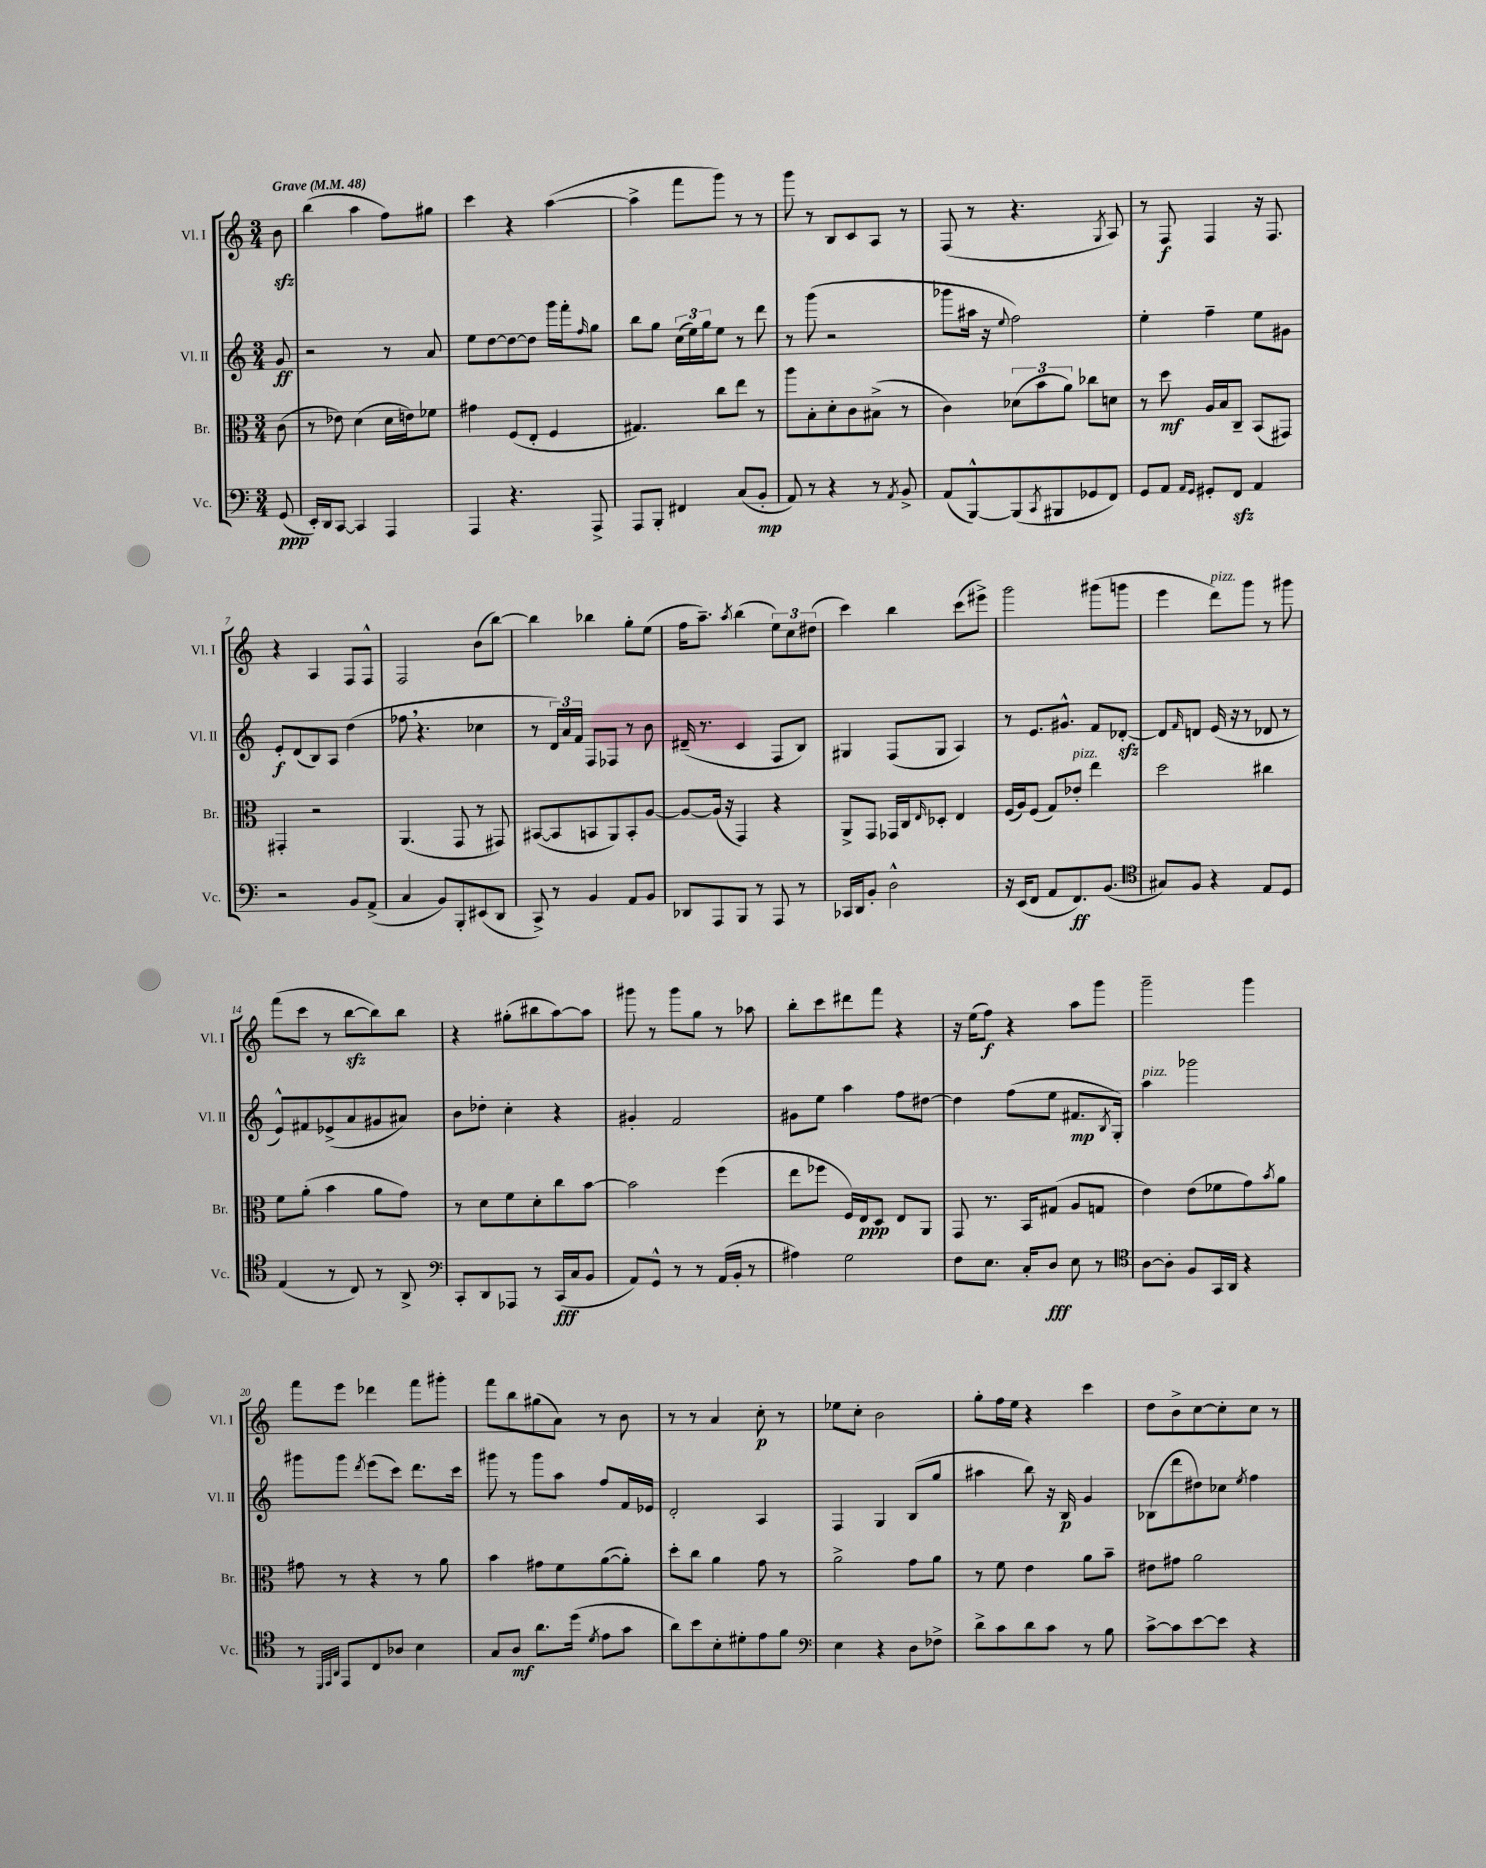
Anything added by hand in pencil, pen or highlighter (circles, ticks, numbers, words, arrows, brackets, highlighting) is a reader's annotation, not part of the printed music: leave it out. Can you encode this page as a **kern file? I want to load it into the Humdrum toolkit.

**kern	**kern	**kern	**kern
*staff4	*staff3	*staff2	*staff1
*clefF4	*clefC3	*clefG2	*clefG2
*k[]	*k[]	*k[]	*k[]
*M3/4	*M3/4	*M3/4	*M3/4
*MM48	*MM48	*MM48	*MM48
(8GG	(8c	8g	8b
=	=	=	=
16EE')	8r	2r	(4bb
16DD	.	.	.
[8CC	8e-)	.	.
4CC]	(4d	.	4aa
4AAA	16d	8r	8ff)
.	16e)	.	.
.	8f-	8a	8gg#
=	=	=	=
4AAA	4g#	8ee	4ccc
.	.	[8dd	.
4.r	(8F	8dd_	4r
.	8E'	8dd]	.
.	4F	16ggg	([4aa
.	.	16fff'	.
.	.	16qqff	.
8AAA^	.	8gg	.
=	=	=	=
8AAA	4.G#)	8bb	4aa^]
8BBB'	.	8gg	.
4FF#	.	(24cc	8fff
.	.	24ee)	.
.	.	24gg	.
.	8cc	8ee	8ggg)
(8C	8ee	8r	8r
8BB'	8r	8ddd	8r
=	=	=	=
8AA)	8aa	8r	8ggg
8r	8B'	(8ggg	8r
4r	8d'	2r	8B
.	8c	.	8c
8r	(8B#^	.	8A
8qAA	.	.	.
8BB^	8r	.	8r
=	=	=	=
(8AA	4c)	8ggg-	(8F
[8BBB^^)	.	16aa#	8r
.	.	16r	.
.	.	8qqee	.
(8BBB]	(12d-	2ff)	4.r
.	12b	.	.
8qCC	.	.	.
8BBB#	.	.	.
.	12a)	.	.
8GG-	8cc-	.	.
.	.	.	8qG
8FF)	8d	.	8A)
=	=	=	=
8GG	8r	4ee'	8r
8AA	8dd	.	8F
16qqAA	.	.	.
16qqGG	.	.	.
8GG#'	16A	4ff~	4F
.	16B	.	.
8FF	8C~	.	.
4AA	(8BB	8ee	16r
.	.	.	8.F
.	8GG#)	8g#	.
=	=	=	=
2r	4GG#'	8e'	4r
.	.	(8d	.
.	2r	8B)	4A
.	.	8A	.
8BB	.	(4dd	8F
(8AA^	.	.	8F^^
=	=	=	=
4C	(4.AA	8ff-	2F
.	.	4.r	.
8BB)	.	.	.
8BBB'	8GG	.	.
(8EE#	8r	4cc-	(8b
8DD	8GG#)	.	[8bb)
=	=	=	=
8CC^)	([8BB#	8r	4bb]
8r	8BB#]	24d)	.
.	.	24a	.
.	.	24f	.
4BB	8BB	8F	4bb-
.	8AA)	8F-	.
8AA	8BB'	8r	8gg'
8BB	[8A	8b	(8ee
=	=	=	=
8DD-	8A_	(16d#~	16ff
.	.	8.r	8.aa~)
8AAA	(16A]	.	.
.	16r	.	.
.	.	.	8qaa
8BBB	4GG)	4c	(4bb
8r	.	.	.
8AAA	4r	8F	12ee)
.	.	.	12cc
8r	.	8B)	.
.	.	.	(12dd#
=	=	=	=
16CC-	8AA^	4G#	4ccc)
16DD	.	.	.
8BB'	8GG	.	.
2D^^	16GG-	(8F	4bb
.	16C	.	.
.	16qqE	.	.
.	8D-'	8G#	.
.	4E	4A)	(8ccc
.	.	.	8eee#^)
=	=	=	=
16r	(16F	8r	2ggg
(16EE	16A)	.	.
8FF	(8F	8.e	.
8AA	8G)	.	.
.	.	8.g#^^	.
8.FF)	8e-'	.	.
.	4ee	8f	(8ggg#
(8.BB	.	.	.
.	.	[8d-'	8ggg
=	=	=	=
*clefC4	*	*	*
8G#)	2dd	8d-]	4eee
.	.	16qqf	.
8F	.	8d	.
4r	.	(16e	8ddd)
.	.	16r	.
.	.	8r	8ggg
8E	4cc#	8d-	8r
8D	.	8r	8ggg#
=	=	=	=
(4E	8f	8e^^)	(8fff
.	(8a'	8f#	8ccc
8r	4b	(8e-^	8r
8C)	.	8a	[8bb
8r	8a	8g#	8bb])
8AA^	8g)	8a#)	8bb
=	=	=	=
*clefF4	*	*	*
8CC'	8r	8b	4r
8DD	8d	8dd-'	.
8AAA-	8f	4cc'	(8gg#'
8r	8d'	.	8bb#
(16CC	8cc	4r	[8aa)
16C	.	.	.
8BB	[8b	.	8aa]
=	=	=	=
8AA)	2b]	4g#'	8ggg#
8GG^^	.	.	8r
8r	.	2f	8ggg#
8r	.	.	8gg
(16AA	(4ff	.	8r
16BB'	.	.	.
8r	.	.	8aa-
=	=	=	=
4A#)	8ee	8g#	8bb'
.	8ff-	8ee	8ccc
2G	16F)	4aa	8ddd#
.	16E	.	.
.	8D	.	8fff
.	8E	8ff	4r
.	8AA	[8dd#	.
=	=	=	=
8F	8GG	4dd#]	16r
.	.	.	(16ee
8.E	8.r	.	8ff)
.	.	(8ff	4r
16C'	16BB	.	.
8D	(8G#	8ee	.
8E	8A	8.f#	8aa
8r	8G	.	8ggg
.	.	8qB	.
.	.	16G')	.
=	=	=	=
*clefC4	*	*	*
[8A	4e)	4aa	2ggg~
8A']	.	.	.
8F	(8e	2ggg-	.
16GG	8f-	.	.
16AA	.	.	.
4r	8g)	.	4ggg
.	8qb	.	.
.	8a	.	.
=	=	=	=
8r	8g#	8ggg#	8fff
32qqDD	.	.	.
32qqEE	.	.	.
32qqAA	.	.	.
8EE	8r	8ggg#	8eee
.	.	8qddd	.
8C	4r	(8eee	4ddd-
8A-	.	8ccc)	.
4B	8r	8.ddd	8fff
.	8a	.	8ggg#'
.	.	16ccc	.
=	=	=	=
8G	4b	8ggg#	8fff
8A	.	8r	8bb
8.a	8g#	8ggg#	(8gg#
.	8f	8aa	8a)
(16dd	.	.	.
8qd	.	.	.
8e	([8a	8ff	8r
8g	8a'])	16f	8b
.	.	16e-	.
=	=	=	=
8a)	8dd'	2d'	8r
8b	8cc	.	8r
8B'	4a	.	4a
8d#'	.	.	.
8e	8g	4A	8cc'
8f	8r	.	8r
=	=	=	=
*clefF4	*	*	*
4E	2a^	4F	8ee-
.	.	.	8cc'
4r	.	4G	2b
8D	8g	(8B	.
8F-^	8a	8gg	.
=	=	=	=
8d^	8r	4aa#	8gg'
8c	8f	.	16ff
.	.	.	16ee
8d	4e	8bb)	4r
8c	.	16r	.
.	.	16B	.
8r	8a	4g	4ccc
8B	8b~	.	.
=	=	=	=
[8c^	8e#	(8B-	8dd
8c]	8g#	8ddd	8b^
[8e	2a	8dd#)	[8cc
8e]	.	8cc-	8cc']
.	.	8qee	.
4r	.	4ff	8cc
.	.	.	8r
==	==	==	==
*-	*-	*-	*-
